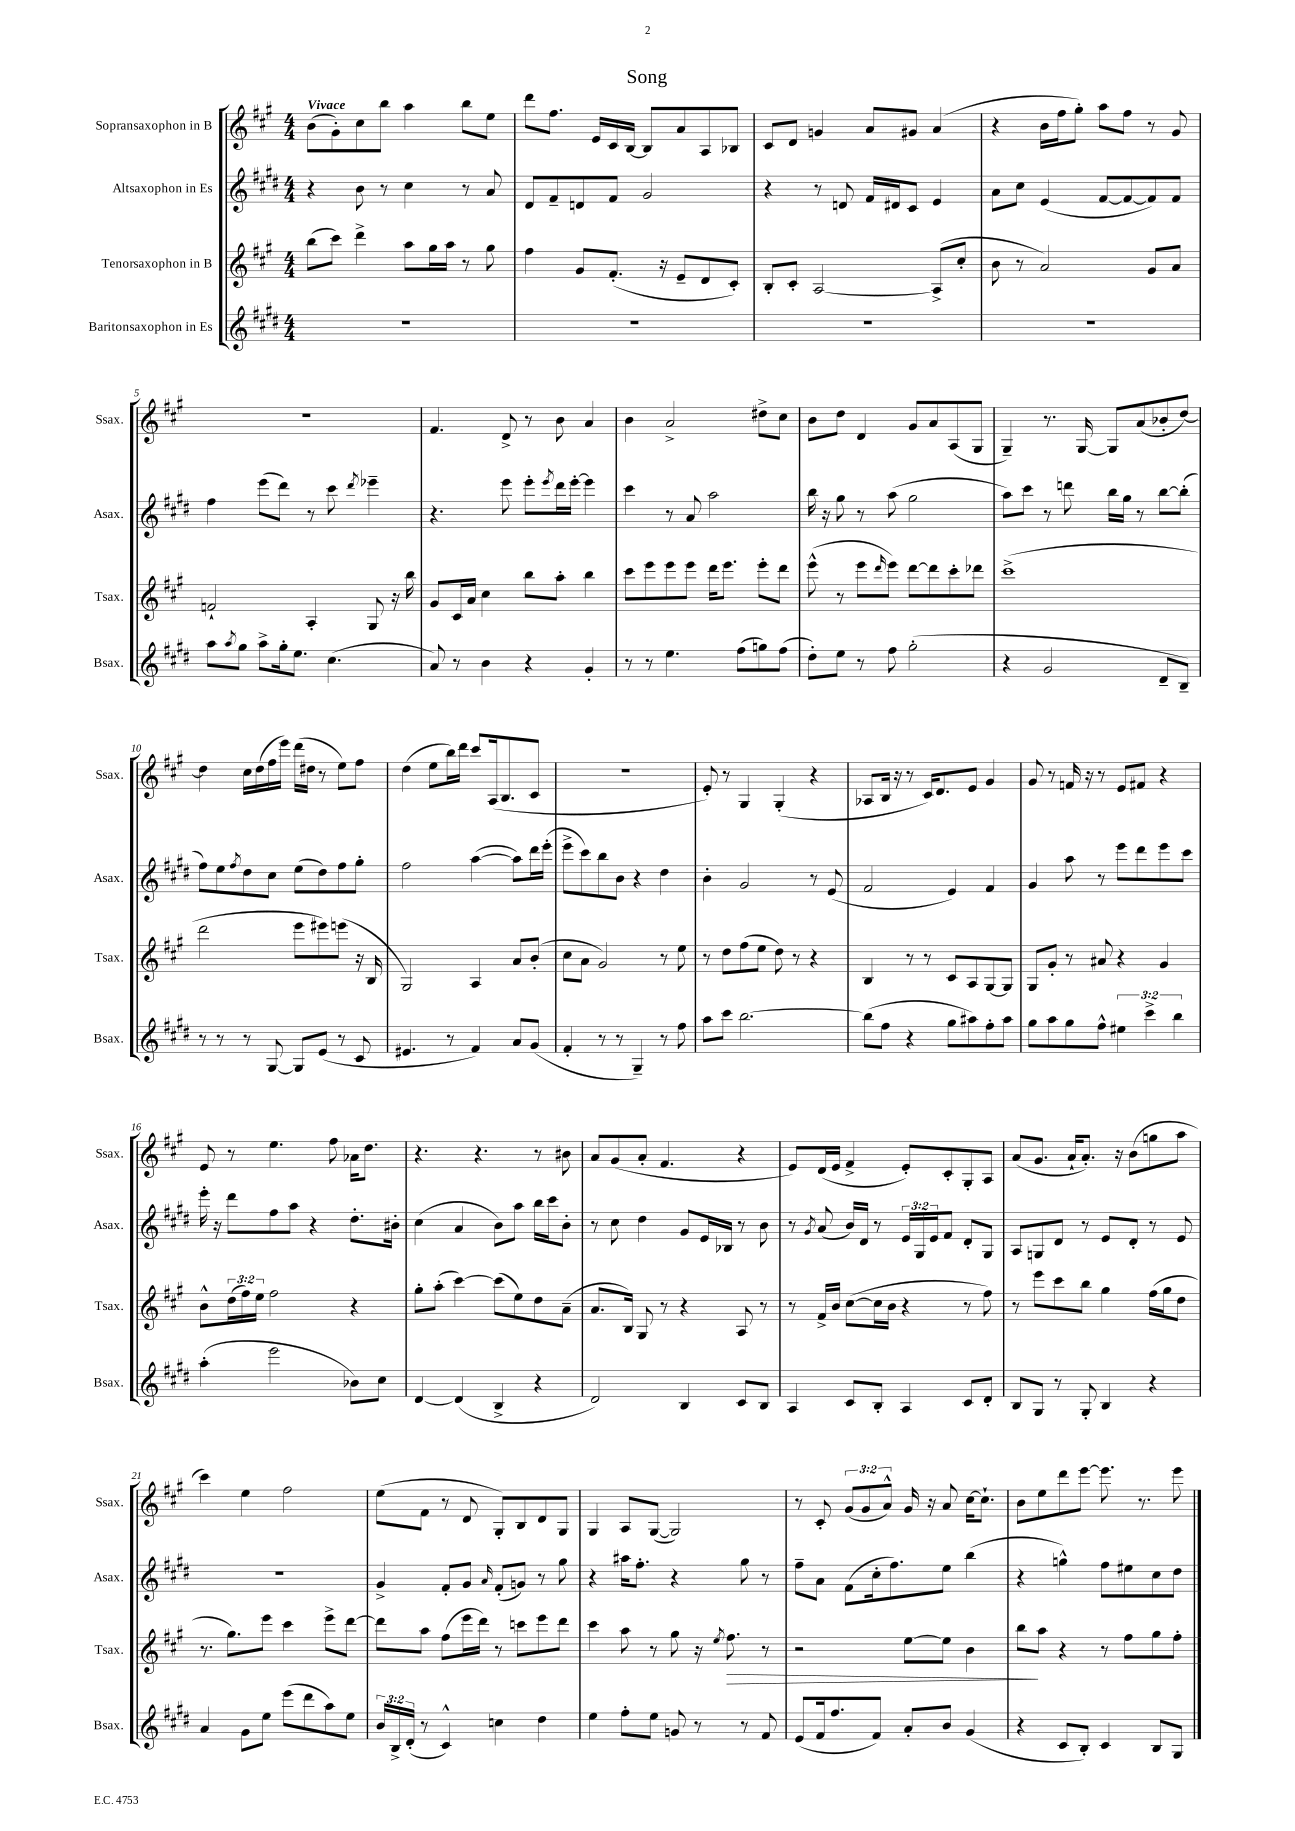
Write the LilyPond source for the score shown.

\header { title = "Song" }
<<
\new StaffGroup <<
\new Staff = "s0" \with { instrumentName = "Sopransaxophon in B" shortInstrumentName = "Ssax." } {
    \clef treble \key a \major \numericTimeSignature \time 4/4 \override Staff.TupletNumber.text = #tuplet-number::calc-fraction-text \tempo "Vivace"
    b'8( gis'8-.) cis''8 b''8 a''4 b''8 e''8 |
    d'''8 fis''8. e'16 cis'16 b16~ b8 a'8 a8 bes8 |
    cis'8 d'8 g'4 a'8 gis'8 a'4( |
    r4 b'16 fis''16 gis''8-.) a''8 fis''8 r8 gis'8 |
    R1 |
    fis'4. d'8-> r8 b'8 a'4 |
    b'4 a'2-> dis''8-> cis''8 |
    b'8 d''8 d'4 gis'8 a'8 a8( gis8 |
    gis4--) r8. gis16~ gis8 a'8( bes'8-. d''8~) |
    d''4 cis''16 d''16( fis''16 e'''16) d'''16( dis''16 r8 e''8) fis''8 |
    d''4( e''8 b''16) d'''16 cis'''8 a16( b8. cis'8 |
    R1 |
    e'8-.) r8 gis4 gis4-.( r4 |
    aes8 b16 r16 r8 cis'16) d'8. e'8 gis'4 |
    gis'8 r8 f'16 r16 r8 e'8 fis'8 r4 |
    e'8 r8 e''4. fis''8 aes'16 d''8. |
    r4. r4. r8 bis'8 |
    a'8 gis'8( a'8-. fis'4. r4 |
    e'8) d'16( e'16 fis'4-> e'8-.) cis'8-. gis8-. a8 |
    a'8( gis'8. a'16-! a'8.-.) r16 b'8( g''8 a''8 |
    cis'''4) e''4 fis''2 |
    e''8( fis'8 r8 d'8 gis8-.) b8 d'8 gis8 |
    gis4 a8 gis8~( gis2) |
    r8 cis'8-. \tuplet 3/2 { gis'8( gis'8 a'8-^) } gis'16 r16 a'8 cis''16~ cis''8.-! |
    b'8 e''8 d'''8 e'''8~ e'''8. r8. e'''8 \bar "|." |
}
\new Staff = "s1" \with { instrumentName = "Altsaxophon in Es" shortInstrumentName = "Asax." } {
    \clef treble \key e \major \numericTimeSignature \time 4/4 \override Staff.TupletNumber.text = #tuplet-number::calc-fraction-text
    r4 b'8 r8 cis''4 r8 a'8 |
    dis'8 fis'8-- d'8 fis'8 gis'2 |
    r4 r8 d'8 fis'16 dis'16 cis'8 e'4 |
    a'8 cis''8 e'4( fis'8~ fis'8~ fis'8) fis'8 |
    fis''4 e'''8( dis'''8) r8 cis'''8 \acciaccatura { dis'''8 } ees'''4-- |
    r4. e'''8 e'''8-. \acciaccatura { e'''8 } dis'''16 e'''16~-. e'''4 |
    cis'''4 r8 a'8 a''2 |
    b''16 r16 gis''8 r8 a''8( gis''2 |
    a''8) cis'''8 r8 d'''8 b''16 gis''16 r8 b''8~ b''8-.( |
    fis''8) e''8 \acciaccatura { fis''8 } dis''8 cis''8 e''8( dis''8) fis''8 gis''8-. |
    fis''2 a''4~( a''8) dis'''16 e'''16-.( |
    e'''8-> cis'''8) b''8 b'8 r4 dis''4 |
    b'4-. gis'2 r8 e'8( |
    fis'2 e'4) fis'4 |
    gis'4 a''8 r8 e'''8 dis'''8 e'''8 cis'''8 |
    e'''16-. r16 dis'''8 fis''8 a''8 r4 dis''8.-. bis'16-. |
    cis''4( a'4 b'8) a''8 b''16 cis'''16 b'8-. |
    r8 cis''8 dis''4 gis'8 e'16 bes16 r8 b'8 |
    r8 \acciaccatura { gis'8 } a'8( b'16) dis'16 r8 \tuplet 3/2 { e'16 gis16 e'16 } fis'8 dis'8-. gis8 |
    a8 g8 dis'8 r8 e'8 dis'8-. r8 e'8 |
    R1 |
    gis'4-> fis'8-. gis'8 \grace { a'16 } fis'8-.( g'8) r8 gis''8 |
    r4 ais''16 fis''8.-. r4 gis''8 r8 |
    fis''8-- a'8 fis'8( cis''16-. fis''8.) e''8 b''4( |
    r4 g''4-^) fis''8 eis''8 cis''8 dis''8 \bar "|." |
}
\new Staff = "s2" \with { instrumentName = "Tenorsaxophon in B" shortInstrumentName = "Tsax." } {
    \clef treble \key a \major \numericTimeSignature \time 4/4 \override Staff.TupletNumber.text = #tuplet-number::calc-fraction-text
    b''8( cis'''8) d'''4-> a''8 gis''16 a''16 r8 gis''8 |
    fis''4 gis'8 fis'8.-.( r16 e'8-- d'8 cis'8-.) |
    b8-. cis'8-. a2~ a8->( cis''8-. |
    b'8 r8 a'2) gis'8 a'8 |
    f'2-! a4-. gis8 r16 b''16 |
    gis'8 cis'16 a'16 cis''4 b''8 a''8-. b''4 |
    cis'''8 e'''8 e'''8 e'''8 d'''16 e'''8. e'''8-. d'''8 |
    e'''8-^( r8 e'''8 \grace { d'''16 } e'''8) d'''8~ d'''8 cis'''8-. des'''8 |
    cis'''1->( |
    d'''2 e'''8 eis'''8) e'''8( r16 b16 |
    gis2) a4 a'8 b'8-.( |
    cis''8 a'8 gis'2) r8 e''8 |
    r8 d''8 fis''8( e''8 d''8) r8 r4 |
    b4 r8 r8 cis'8 a8 gis8~ gis8 |
    gis8 gis'8-. r8 ais'8 r4 gis'4 |
    b'8-^ \tuplet 3/2 { d''16( fis''16) e''16 } fis''2 r4 |
    gis''8-. a''8-.( cis'''4~) cis'''8( e''8) d''8 a'8--( |
    a'8. b16) gis8 r8 r4 a8 r8 |
    r8 fis'16-> b'16 cis''8~( cis''16 b'16 r4 r8 fis''8) |
    r8 e'''8 cis'''8 b''8 gis''4 fis''16( gis''16 d''8 |
    r8. gis''8.) e'''8 cis'''4 e'''8-> d'''8~ |
    d'''8 a''8 fis''8( e'''16 d'''16) r8 c'''8 e'''8 d'''8 |
    cis'''4 a''8 r8 gis''8 r16 \acciaccatura { e''8 } fis''8.\> r8 |
    r2 e''8~ e''8 b'4 |
    b''8\! a''8 r4 r8 fis''8 gis''8 fis''8-. \bar "|." |
}
\new Staff = "s3" \with { instrumentName = "Baritonsaxophon in Es" shortInstrumentName = "Bsax." } {
    \clef treble \key e \major \numericTimeSignature \time 4/4 \override Staff.TupletNumber.text = #tuplet-number::calc-fraction-text
    R1 |
    R1 |
    R1 |
    R1 |
    a''8 \acciaccatura { a''8 } gis''8 a''8-> gis''16-. e''8. cis''4.( |
    a'8) r8 b'4 r4 gis'4-. |
    r8 r8 e''4. fis''8( g''8) fis''8( |
    dis''8-.) e''8 r8 fis''8 gis''2-.( |
    r4 gis'2 dis'8-- b8--) |
    r8 r8 r8 gis8~ gis8 e'8( r8 cis'8 |
    eis'4. r8 fis'4) a'8 gis'8( |
    fis'4-. r8 r8 gis4--) r8 fis''8 |
    a''8 cis'''8 b''2.~ |
    b''8( fis''8 r4 gis''8 ais''8) fis''8-. ais''8 |
    gis''8 a''8 gis''8 fis''8-^ \tuplet 3/2 { eis''4 cis'''4-> b''4 } |
    a''4-.( e'''2 bes'8) cis''8 |
    dis'4~ dis'4( b4-> r4 |
    dis'2) b4 cis'8 b8 |
    a4 cis'8 b8-. a4 cis'8 dis'8-. |
    b8 gis8 r8 gis8-. b4 r4 |
    a'4 gis'8 e''8 e'''8( dis'''8 a''8) e''8 |
    \tuplet 3/2 { b'16 b16-> dis'16-.( } r8 cis'4-^) c''4 dis''4 |
    e''4 fis''8-. e''8 g'8 r8 r8 fis'8 |
    e'8( fis'16 fis''8. fis'8) a'8-. b'8 gis'4( |
    r4 cis'8 b8-.) cis'4 b8 gis8 \bar "|." |
}
>>
>>
